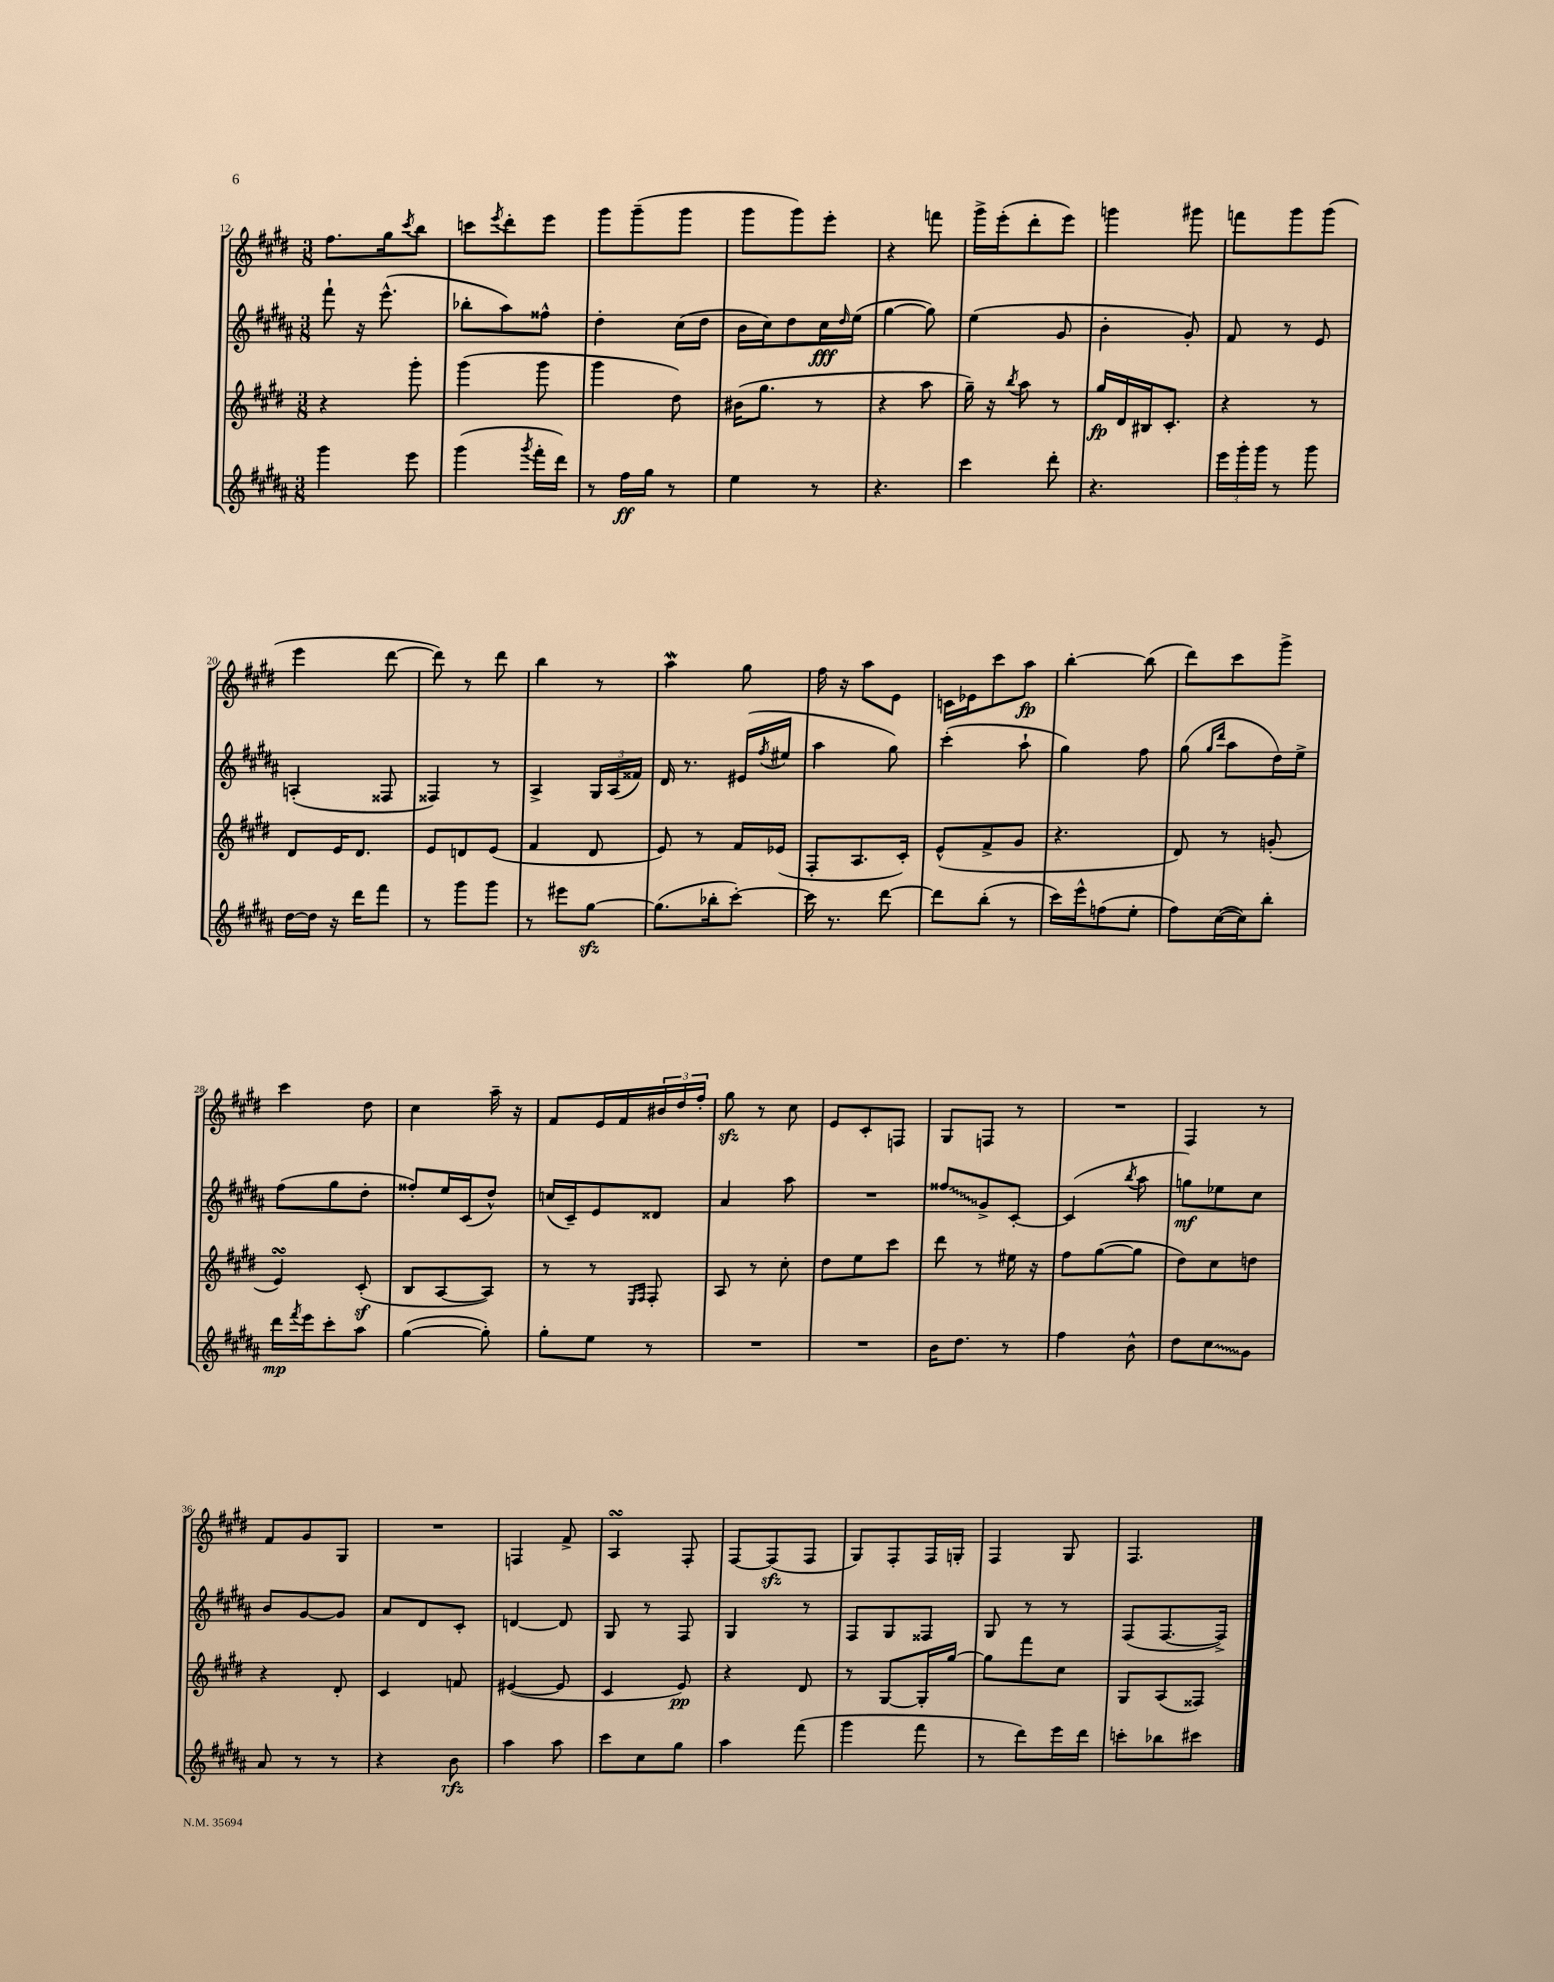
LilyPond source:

<<
\new StaffGroup <<
\new Staff = "s0" {
    \clef treble \key e \major \numericTimeSignature \time 3/8
    fis''8. gis''16 \acciaccatura { cis'''8 } b''8 |
    c'''8 \acciaccatura { e'''8 } dis'''8-. e'''8 |
    gis'''8 gis'''8--( gis'''8 |
    gis'''8 gis'''8) e'''8-. |
    r4 f'''8 |
    gis'''16-> e'''16-.( dis'''8-. e'''8) |
    g'''4 gis'''8 |
    f'''8 gis'''8 gis'''8( |
    e'''4 dis'''8~ |
    dis'''8) r8 dis'''8 |
    b''4 r8 |
    a''4\mordent gis''8 |
    fis''16 r16 a''8 e'8 |
    c'16 ees'16 cis'''8 a''8\fp |
    b''4~-. b''8( |
    dis'''8) cis'''8 gis'''8-> |
    cis'''4 dis''8 |
    cis''4 a''16-- r16 |
    fis'8 e'16 fis'16 \tuplet 3/2 { bis'16 dis''16 fis''16-. } |
    gis''8\sfz r8 cis''8 |
    e'8 cis'8-. f8 |
    gis8 f8 r8 |
    R4. |
    fis4 r8 |
    fis'8 gis'8 gis8 |
    R4. |
    f4 fis'8-> |
    a4\turn fis8-. |
    fis8~ fis8\sfz( fis8 |
    gis8) fis8-. fis16 g16-. |
    fis4 gis8 |
    fis4. \bar "|." |
}
\new Staff = "s1" {
    \clef treble \key b \major \numericTimeSignature \time 3/8
    fis'''8-! r16 e'''8.-^( |
    bes''8-. ais''8) fisis''8-^ |
    dis''4-. cis''16( dis''16 |
    b'16 cis''16) dis''8 cis''16\fff \grace { dis''16 } e''16( |
    gis''4~ gis''8) |
    e''4( gis'8 |
    b'4-. gis'8-.) |
    fis'8 r8 e'8 |
    a4-.( fisis8 |
    fisis4) r8 |
    ais4-> \tuplet 3/2 { gis16 ais16( fisis'16) } |
    dis'16 r8. eis'16( \acciaccatura { fis''8 } eis''16 |
    ais''4 gis''8) |
    cis'''4-.( ais''8-! |
    gis''4) fis''8 |
    gis''8( \grace { gis''16 dis'''16 } ais''8 dis''16) e''16-> |
    fis''8( gis''8 dis''8-. |
    fisis''8-.) e''16 cis'16( dis''8-^) |
    c''16( cis'16--) e'8 disis'8 |
    ais'4 ais''8 |
    R4. |
    \once \override Glissando.style = #'zigzag fisis''8\glissando gis'8-> cis'8~-. |
    cis'4( \acciaccatura { b''8 } ais''8 |
    g''8\mf) ees''8 cis''8 |
    b'8 gis'8~ gis'8 |
    ais'8 dis'8 cis'8-. |
    d'4~ d'8 |
    gis8 r8 fis8 |
    gis4 r8 |
    fis8 gis8 fisis8 |
    gis8 r8 r8 |
    fis8( fis8.~ fis16->) \bar "|." |
}
\new Staff = "s2" {
    \clef treble \key e \major \numericTimeSignature \time 3/8
    r4 gis'''8-. |
    gis'''4( gis'''8 |
    gis'''4 dis''8) |
    bis'16( gis''8. r8 |
    r4 a''8 |
    gis''16--) r16 \acciaccatura { b''8 } a''8 r8 |
    gis''16\fp dis'16 bis16 cis'8.-. |
    r4 r8 |
    dis'8 e'16 dis'8. |
    e'8 d'8 e'8( |
    fis'4 dis'8 |
    e'8) r8 fis'16 ees'16( |
    fis8-. a8. cis'16-.) |
    e'8-^( fis'8-> gis'8 |
    r4. |
    dis'8) r8 g'8-.( |
    e'4\turn) cis'8-.\sf( |
    b8 a8~ a8) |
    r8 r8 \grace { e16 fis16 } fis8-. |
    a8 r8 cis''8-. |
    dis''8 e''8 cis'''8 |
    dis'''8 r8 eis''16 r16 |
    fis''8 gis''8~( gis''8 |
    dis''8) cis''8 d''8 |
    r4 dis'8-. |
    cis'4 f'8 |
    eis'4~( eis'8 |
    cis'4 e'8\pp) |
    r4 dis'8 |
    r8 gis8~ gis16-. gis''16~ |
    gis''8 fis'''8 cis''8 |
    gis8 a8( fisis8) \bar "|." |
}
\new Staff = "s3" {
    \clef treble \key b \major \numericTimeSignature \time 3/8
    gis'''4 e'''8 |
    gis'''4( \acciaccatura { gis'''8 } fis'''16-. dis'''16) |
    r8 fis''16\ff gis''16 r8 |
    e''4 r8 |
    r4. |
    cis'''4 dis'''8-. |
    r4. |
    \tuplet 3/2 { e'''16 gis'''16-. gis'''16 } r8 gis'''8 |
    dis''16~ dis''16 r16 dis'''16 fis'''8 |
    r8 gis'''8 gis'''8 |
    r8 eis'''8 gis''8~\sfz |
    gis''8.( bes''16-. cis'''8~-.) |
    cis'''16 r8. dis'''8~ |
    dis'''8 b''8-.( r8 |
    cis'''16) e'''16-^ f''8( e''8-. |
    fis''8) cis''16~( cis''16) b''8-. |
    dis'''16\mp \acciaccatura { fis'''8 } e'''16 cis'''8-. ais''8 |
    gis''4~( gis''8-.) |
    gis''8-. e''8 r8 |
    R4. |
    R4. |
    b'16 dis''8. r8 |
    fis''4 b'8-^ |
    dis''8 \once \override Glissando.style = #'zigzag cis''8\glissando gis'8 |
    ais'8 r8 r8 |
    r4 b'8\rfz |
    ais''4 ais''8 |
    cis'''8 cis''8 gis''8 |
    ais''4 fis'''8( |
    gis'''4 fis'''8 |
    r8 dis'''8) e'''16 dis'''16 |
    c'''8-. bes''8 cis'''8 \bar "|." |
}
>>
>>
\layout { \context { \Score currentBarNumber = #12 } }
